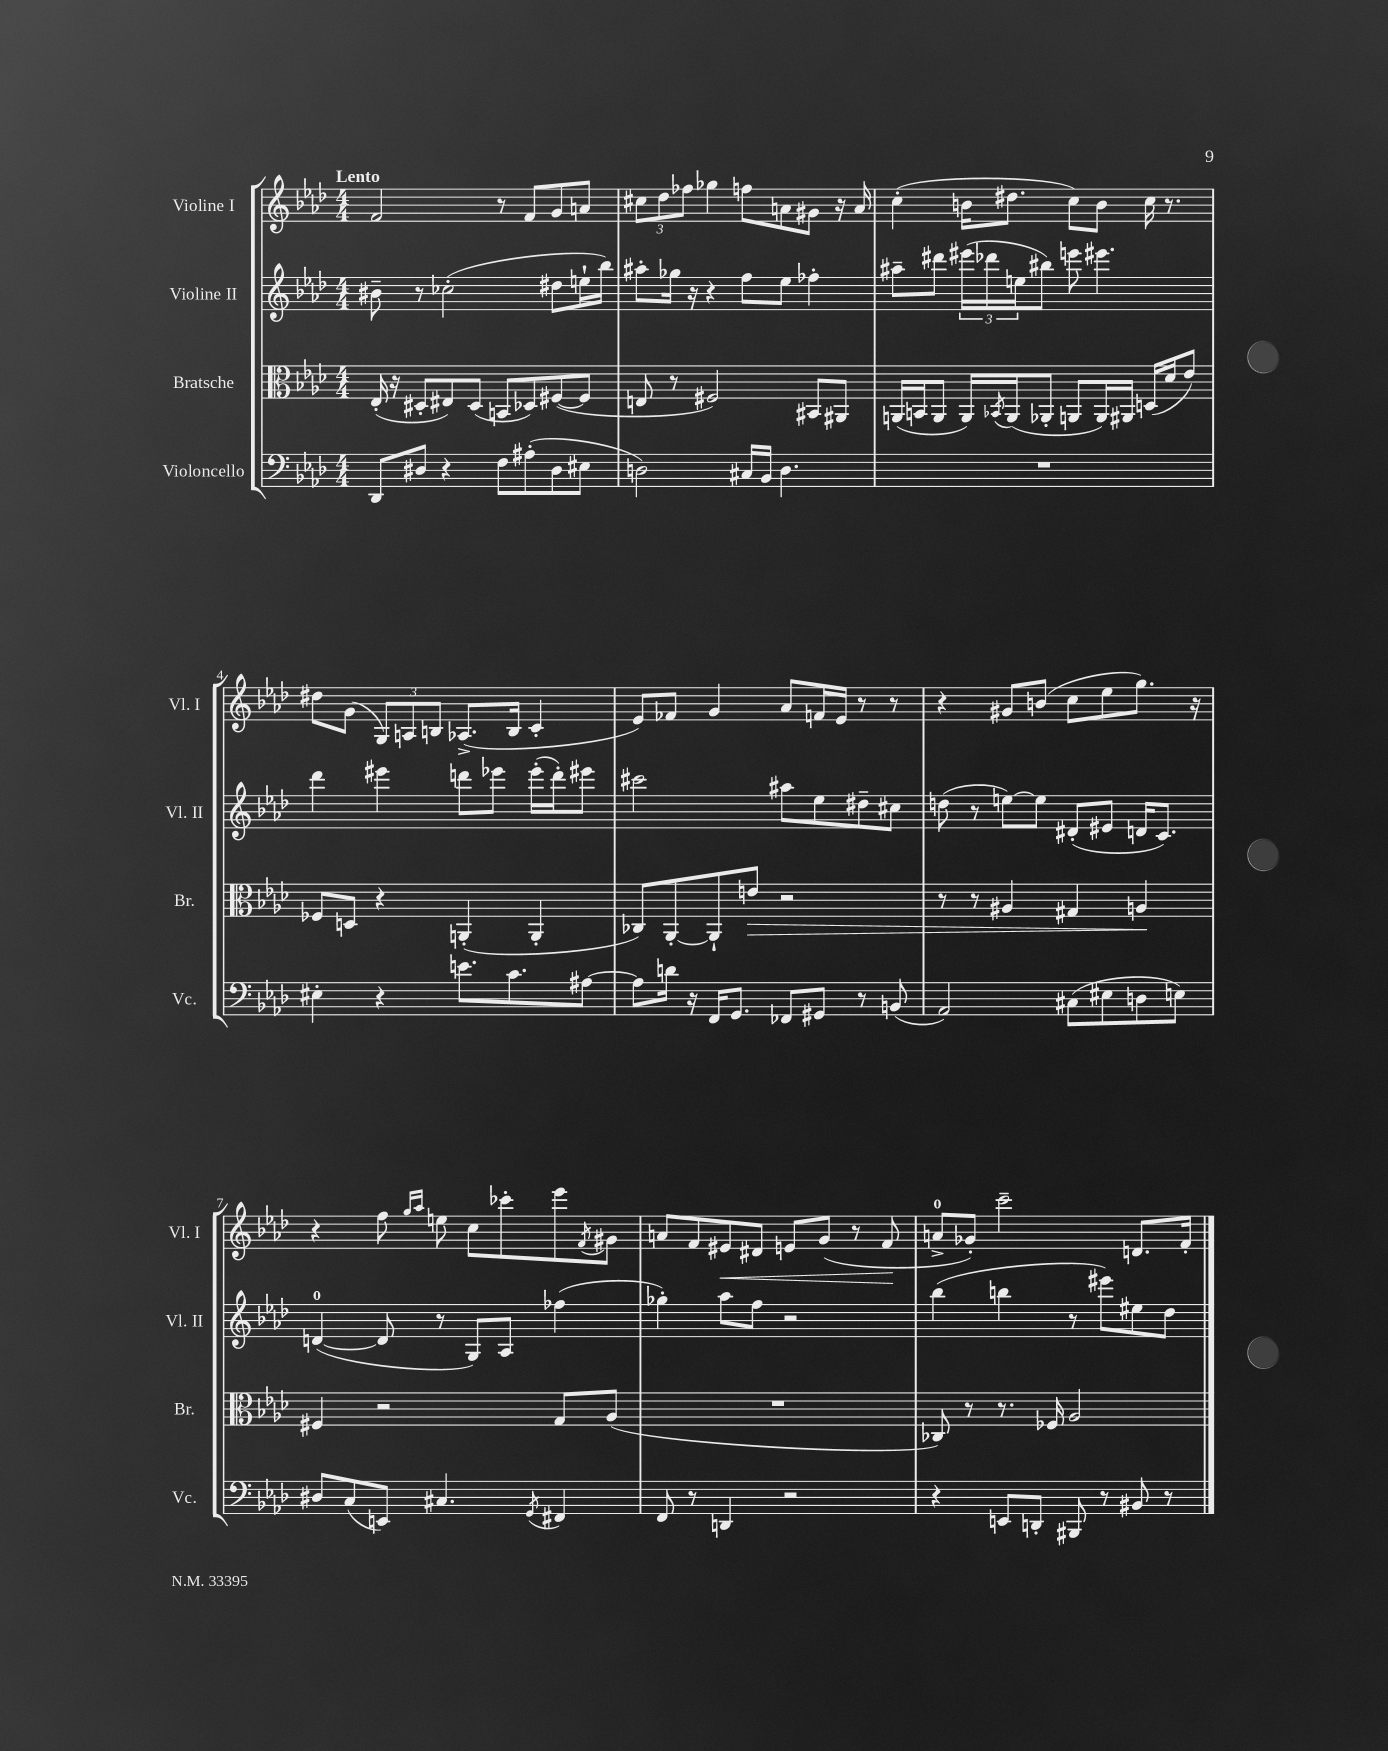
<<
\new StaffGroup <<
\new Staff = "s0" \with { instrumentName = "Violine I" shortInstrumentName = "Vl. I" } {
    \clef treble \key aes \major \numericTimeSignature \time 4/4 \tempo "Lento"
    f'2 r8 f'8 g'8 a'8 |
    \tuplet 3/2 { cis''8 des''8 fes''8 } ges''4 f''8 a'8 gis'8 r16 a'16 |
    c''4-.( b'16 dis''8. c''8) b'8 c''16 r8. |
    dis''8 g'8( \tuplet 3/2 { g8) a8 b8 } aes8.->( b16 c'4-. |
    ees'8) fes'8 g'4 aes'8 f'16 ees'16 r8 r8 |
    r4 gis'8 b'8( c''8 ees''8 g''8.) r16 |
    r4 f''8 \grace { g''16 aes''16 } e''8 c''8 ces'''8-. ees'''8 \acciaccatura { f'8 } gis'8 |
    a'8 f'8 eis'8\< dis'8 e'8 g'8( r8 f'8\! |
    a'8-0-> ges'8-.) c'''2-- d'8. f'16-. \bar "|." |
}
\new Staff = "s1" \with { instrumentName = "Violine II" shortInstrumentName = "Vl. II" } {
    \clef treble \key aes \major \numericTimeSignature \time 4/4
    bis'8-- r8 ces''2-.( dis''8 e''16-! bes''16) |
    ais''8-. ges''16 r16 r4 f''8 ees''8 fes''4-. |
    ais''8-- dis'''8 \tuplet 3/2 { eis'''16( des'''16 e''16 } bis''8) e'''8 eis'''4. |
    des'''4 eis'''4 d'''8 ees'''8 ees'''16-.( d'''16-.) eis'''8 |
    cis'''2 ais''8 ees''8 dis''8-- cis''8 |
    d''8( r8 e''8~) e''8 dis'8-.( eis'8 d'16 c'8.) |
    d'4-0~( d'8 r8 g8) aes8 fes''4( |
    ges''4-.) aes''8 f''8 r2 |
    bes''4( b''4 r8 eis'''8) eis''8 des''8 \bar "|." |
}
\new Staff = "s2" \with { instrumentName = "Bratsche" shortInstrumentName = "Br." } {
    \clef alto \key aes \major \numericTimeSignature \time 4/4
    ees16-.( r16 dis8-. eis8) dis8( b,8 des8) fis8~( fis8 |
    e8 r8 fis2) bis,8 ais,8 |
    a,16( b,16 a,8 a,16) \acciaccatura { bes,8 } a,16( aes,8-. a,8 a,16) ais,16 d16( des'16 ees'8) |
    fes8 d8 r4 a,4-.( a,4-. |
    ces8) aes,8~-. aes,8-! e'8\> r2 |
    r8 r8 ais4 gis4 a4\! |
    fis4 r2 g8 aes8( |
    R1 |
    ces8) r8 r8. fes16 aes2 \bar "|." |
}
\new Staff = "s3" \with { instrumentName = "Violoncello" shortInstrumentName = "Vc." } {
    \clef bass \key aes \major \numericTimeSignature \time 4/4
    des,8 dis8 r4 f8 ais8-.( dis8 eis8 |
    d2) cis16 bes,16 d4. |
    R1 |
    eis4-. r4 e'8. c'8. ais8~ |
    ais8 d'16 r16 f,16 g,8. fes,8 gis,8 r8 b,8( |
    aes,2) cis8( eis8 d8 e8) |
    dis8 c8( e,8) cis4. \acciaccatura { g,8 } fis,4 |
    f,8 r8 d,4 r2 |
    r4 e,8 d,8-. bis,,8 r8 bis,8 r8 \bar "|." |
}
>>
>>
